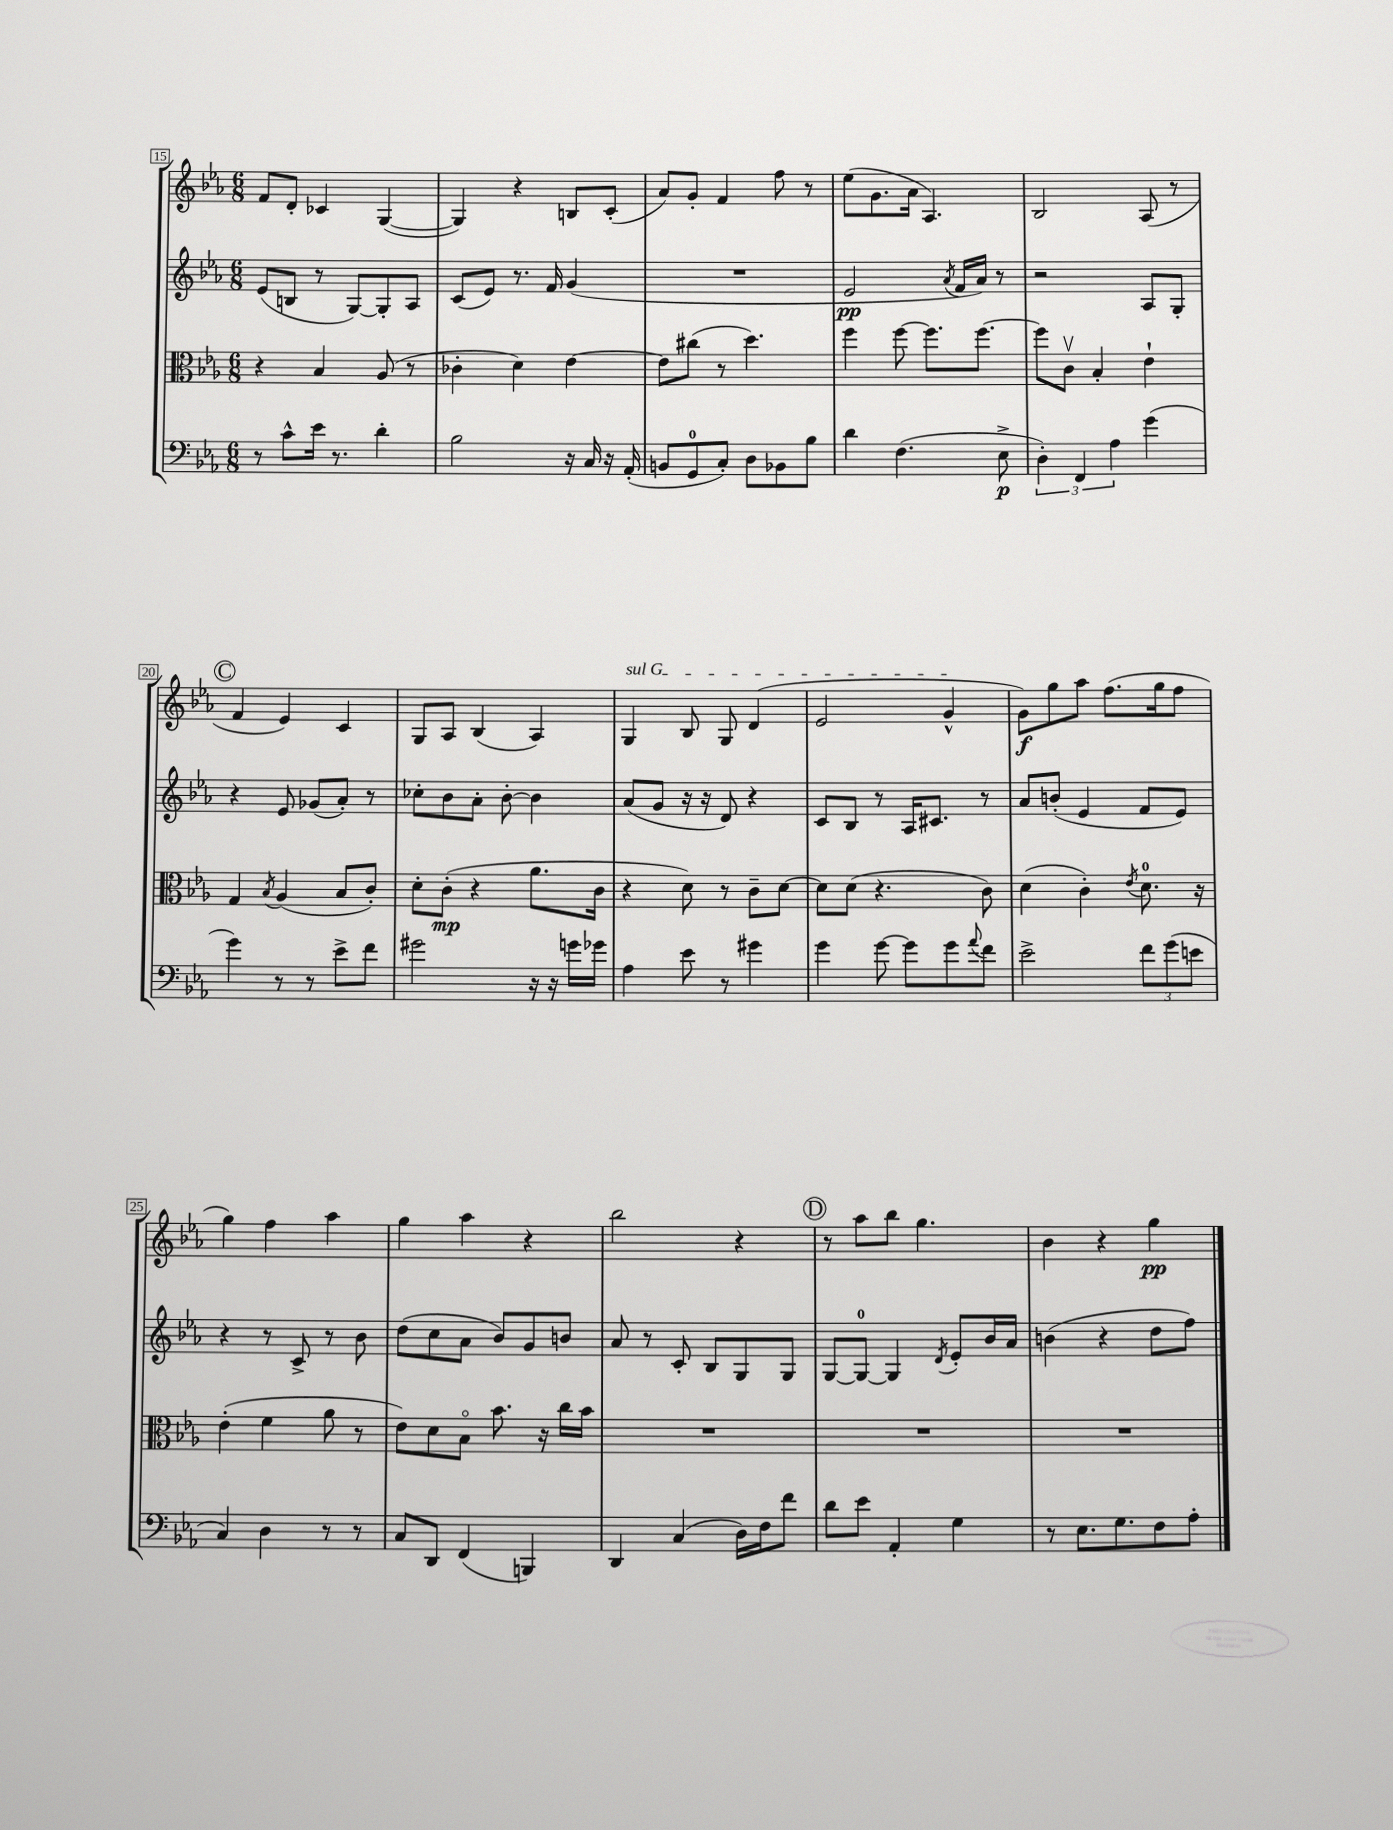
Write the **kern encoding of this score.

**kern	**kern	**kern	**kern
*staff4	*staff3	*staff2	*staff1
*clefF4	*clefC3	*clefG2	*clefG2
*k[b-e-a-]	*k[b-e-a-]	*k[b-e-a-]	*k[b-e-a-]
*M6/8	*M6/8	*M6/8	*M6/8
8r	4r	(8e-	8f
8c^^	.	8B	8d'
16e-	4B-	8r	4c-
8.r	.	.	.
.	.	[8G)	.
4d'	(8A-	8G']	([4G
.	8r	8A-	.
=	=	=	=
2B-	4c-'	(8c	4G])
.	.	8e-)	.
.	4d)	8.r	4r
.	.	16f	.
16r	[4e-	(4g	8B
16C	.	.	.
16r	.	.	(8c'
(16AA-'	.	.	.
=	=	=	=
8BB	8e-]	2.r	8a-)
8GG	(8cc#	.	8g'
8C')	8r	.	4f
8D	4.dd)	.	.
8BB-	.	.	8ff
8B-	.	.	8r
=	=	=	=
4d	4ff	2e-	(8ee-
.	.	.	8.g
(4.F	[8ff	.	.
.	.	.	16a-
.	8.ff]	.	4.A-)
.	.	8qa-	.
.	.	16f	.
.	[8.ff	16a-)	.
8E-^	.	8r	.
=	=	=	=
6D')	8ff]	2r	2B-
.	8cv	.	.
6FF	.	.	.
.	4B-'	.	.
6A-	.	.	.
(4g	4e-`	8A-	(8A-
.	.	8G'	8r
=	=	=	=
4g)	4G	4r	4f
.	8qB-	.	.
8r	(4A-	8e-	4e-)
8r	.	(8g-	.
8e-^	8B-	8a-')	4c
8f	8c')	8r	.
=	=	=	=
2g#	8d'	8cc-'	8G
.	(8c'	8b-	8A-
.	4r	8a-'	(4B-
.	.	[8b-'	.
16r	8.a-	4b-]	4A-)
16r	.	.	.
16g	.	.	.
16g-	16c	.	.
=	=	=	=
4A-	4r	(8a-	4G
.	.	8g	.
8e-	8d)	16r	8B-
.	.	16r	.
8r	8r	8d)	8G
4g#	8c~	4r	(4d
.	[8d	.	.
=	=	=	=
4g	8d]	8c	2e-
.	(8d	8B-	.
[8g	4.r	8r	.
8g]	.	16A-	.
.	.	8.c#	.
8g	.	.	4g^^
8qqa-	.	.	.
8f	8c)	8r	.
=	=	=	=
2e-^	(4d	8a-	8g)
.	.	(8b'	8gg
.	4c')	4e-	8aa-
.	.	.	(8.ff
.	8qe-	.	.
12f	8.d	8f	.
.	.	.	16gg
(12g	.	.	.
.	.	8e-)	8ff
12e	.	.	.
.	16r	.	.
=	=	=	=
4C)	(4e-'	4r	4gg)
4D	4f	8r	4ff
.	.	8c^	.
8r	8a-	8r	4aa-
8r	8r	8b-	.
=	=	=	=
8C	8e-)	(8dd	4gg
8DD	8d	8cc	.
(4FF	8B-o	8a-	4aa-
.	8.b-	8b-)	.
4BBB)	.	8g	4r
.	16r	.	.
.	16cc	8b	.
.	16b-	.	.
=	=	=	=
4DD	2.r	8a-	2bb-
.	.	8r	.
(4C	.	8c'	.
.	.	8B-	.
16D)	.	8G	4r
16F	.	.	.
8f	.	8G	.
=	=	=	=
8d	2.r	[8G	8r
8e-	.	8G_	8aa-
4AA-'	.	4G]	8bb-
.	.	.	4.gg
.	.	8qd	.
4G	.	8e-'	.
.	.	16b-	.
.	.	16a-	.
=	=	=	=
8r	2.r	(4b	4b-
8.E-	.	.	.
.	.	4r	4r
8.G	.	.	.
8F	.	8dd	4gg
8A-'	.	8ff)	.
==	==	==	==
*-	*-	*-	*-
